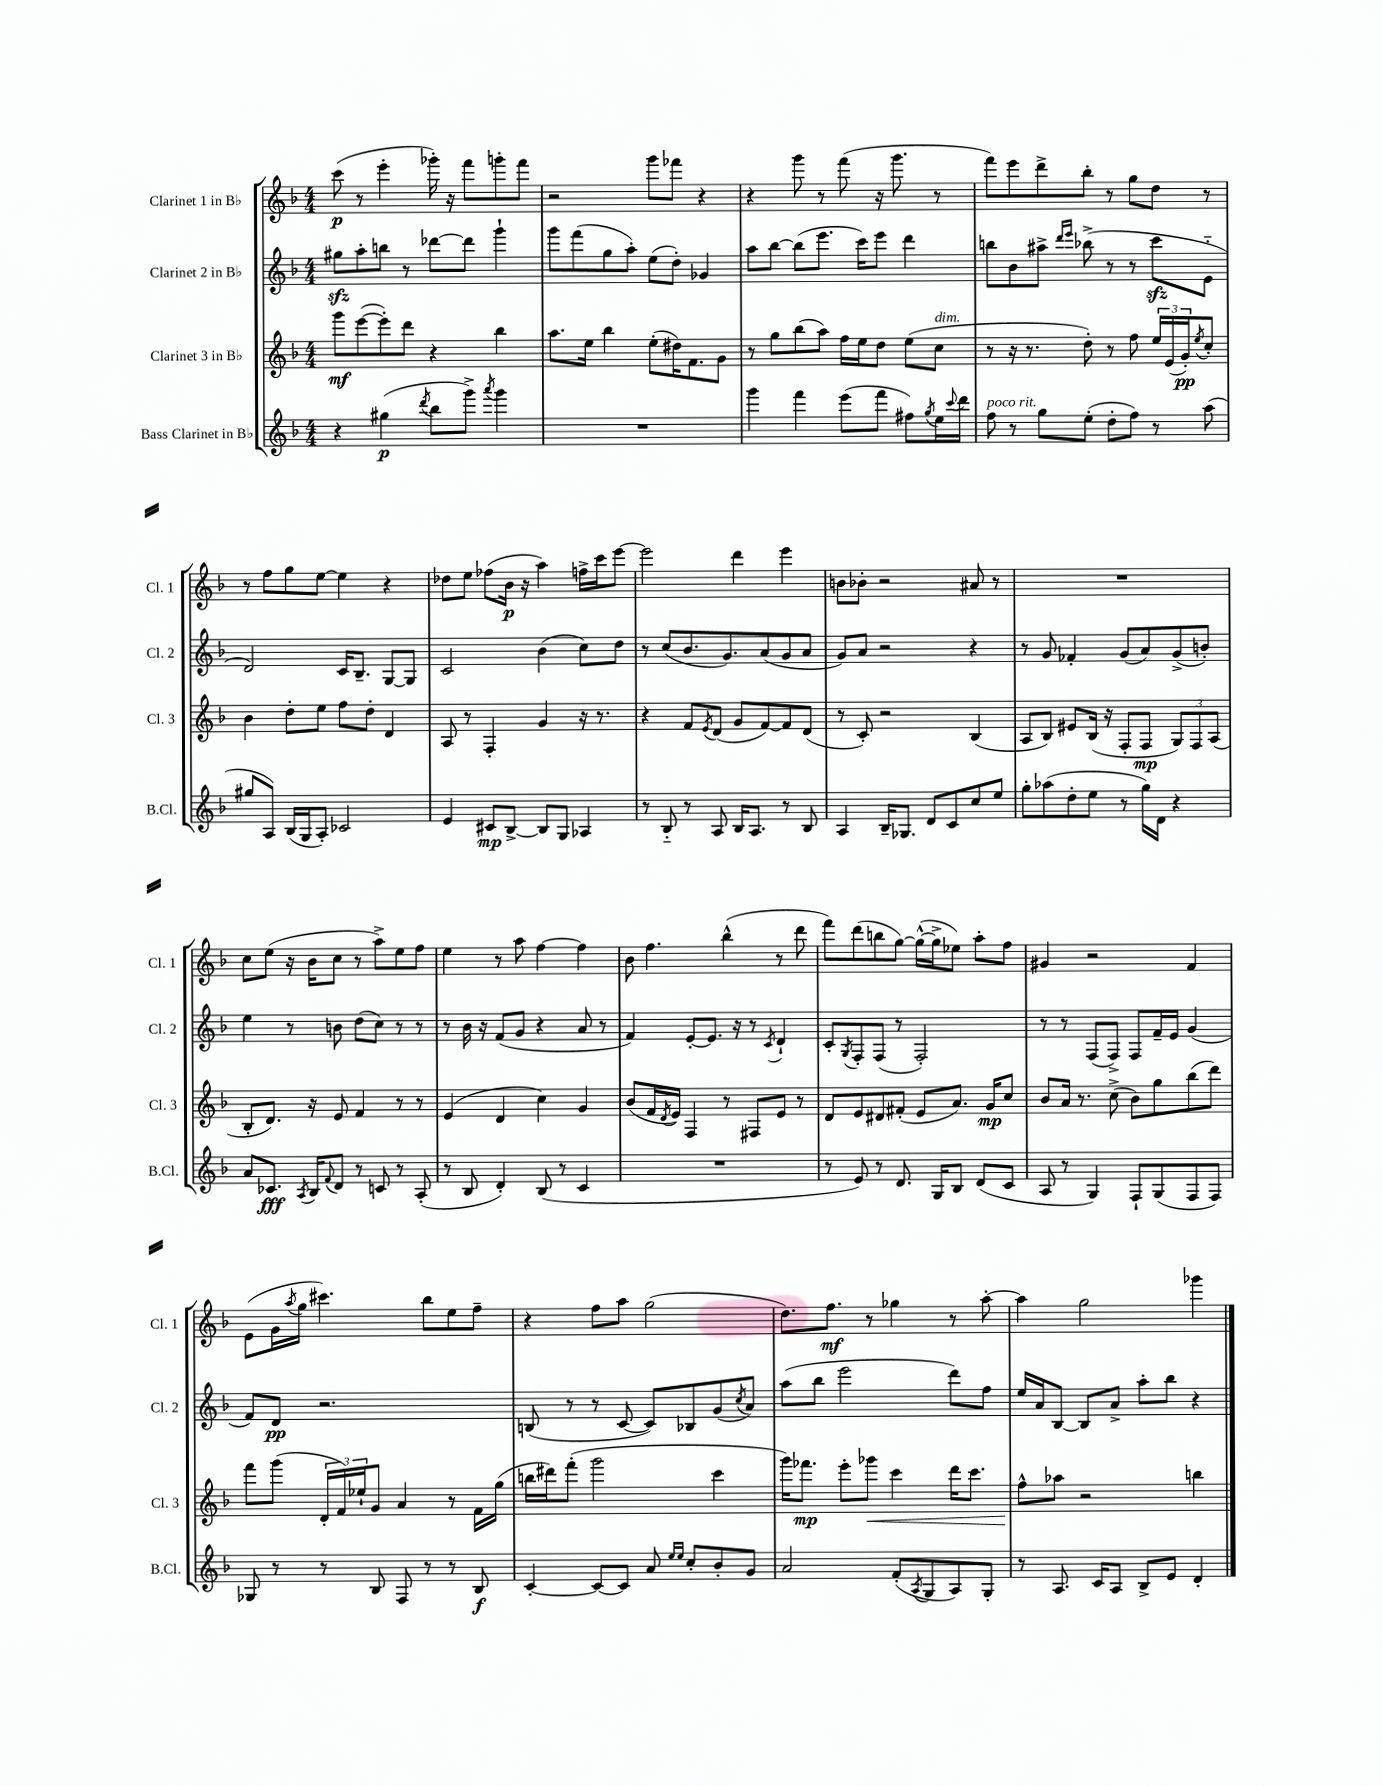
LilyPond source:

<<
\new StaffGroup <<
\new Staff = "s0" \with { instrumentName = "Clarinet 1 in Bb" shortInstrumentName = "Cl. 1" } {
    \clef treble \key f \major \numericTimeSignature \time 4/4
    c'''8\p( r8 e'''4-. ges'''16-.) r16 f'''8 g'''8-. f'''8 |
    r2 g'''8 fes'''8 r4 |
    r4 g'''8 r8 f'''8( r16 g'''8. r8 |
    f'''8) e'''8 d'''8-> bes''8-. r8 g''8 d''8 r8 |
    r8 f''8 g''8 e''8~ e''4 r4 |
    des''8 e''8 fes''8( bes'16\p r16 a''4) f''16-> c'''16 e'''8~ |
    e'''2 d'''4 e'''4 |
    b'8 bes'8-. r2 ais'8 r8 |
    R1 |
    c''8 e''8( r16 bes'16 c''8 r8 a''8->) e''8 f''8 |
    e''4 r8 a''8 f''4~ f''4 |
    bes'8 f''4. bes''4-^( r8 d'''8 |
    f'''8) d'''8( b''8 g''8~) g''16~-^( g''16-> ees''8) a''8-. f''8 |
    gis'4 r2 f'4 |
    e'8( g'16 \acciaccatura { a''8 } g''16 cis'''4.) bes''8 e''8 f''8-- |
    r4 f''8 a''8 g''2( |
    d''8.) f''8.\mf r8 ges''4 r8 a''8~-. |
    a''4 g''2 ges'''4 \bar "|." |
}
\new Staff = "s1" \with { instrumentName = "Clarinet 2 in Bb" shortInstrumentName = "Cl. 2" } {
    \clef treble \key f \major \numericTimeSignature \time 4/4
    gis''8\sfz a''8-. b''8 r8 des'''8~ des'''8 g'''4-! |
    g'''8 f'''8( g''8 a''8-.) e''8( d''8-.) ges'4 |
    a''8 bes''8~ bes''8( e'''8. c'''16) e'''8 d'''4 |
    b''8 bes'8 ais''8-> \grace { d'''16 e'''16 } bes''8->( r8 r8 c'''8\sfz e'8-_ |
    d'2) c'16 bes8.-- g8~ g8 |
    c'2 bes'4( c''8) d''8 |
    r8 c''8( bes'8. g'8.) a'8( g'8 a'8 |
    g'8) a'8 r2 r4 |
    r8 g'8 fes'4-. g'8( a'8) g'8->( b'8-.) |
    e''4 r8 b'8 d''8( c''8) r8 r8 |
    r8 bes'16 r16 f'8( g'8 r4 a'8 r8 |
    f'4) e'8~-. e'8. r16 r8 \acciaccatura { c'8 } d'4-! |
    c'8-. \acciaccatura { g8 } f8-. f8( r8 f2-.) |
    r8 r8 f8( f8->) f8 f'16-- e'16 g'4( |
    f'8) d'8\pp r2. |
    b8( r8 r8 c'8~ c'8) bes8 g'8( \acciaccatura { c''8 } a'8) |
    a''8( bes''8 e'''2 d'''8) f''8 |
    e''16 a'16 bes8~ bes8 a'8-> a''8-. bes''8 r4 \bar "|." |
}
\new Staff = "s2" \with { instrumentName = "Clarinet 3 in Bb" shortInstrumentName = "Cl. 3" } {
    \clef treble \key f \major \numericTimeSignature \time 4/4
    g'''8\mf e'''8~( e'''8-.) d'''8 r4 bes''4 |
    a''8. e''16 bes''4 e''8-.( dis''16) f'8. g'8 |
    r8 g''8 bes''8( a''8) f''16 e''16 d''8 e''8( c''8^\markup { \italic "dim." } |
    r8 r16 r8. d''8-.) r8 f''8 \tuplet 3/2 { e''16 e'16( g'16-.\pp) } \acciaccatura { e''8 } c''8-. |
    bes'4 d''8-. e''8 f''8 d''8-. d'4 |
    a8 r8 f4-. g'4 r16 r8. |
    r4 f'8 \acciaccatura { e'8 } d'8( g'8 f'8~) f'8 d'8( |
    r8 c'8-.) r2 bes4( |
    a8 bes8) eis'8 bes16( r16 f8-. f8\mp \tuplet 3/2 { g8) f8 a8( } |
    bes8-. d'8.) r16 e'8 f'4 r8 r8 |
    e'4( d'4 c''4) g'4 |
    bes'8( f'16 \acciaccatura { d'8 } e'16) f4 r8 fis8 e'8 r8 |
    d'8 e'8 dis'8 fis'8-.( e'8 a'8.) g'16\mp c''8 |
    bes'8 a'16 r8. c''8->( bes'8) g''8 bes''8( d'''8) |
    f'''8 g'''8( \tuplet 3/2 { d'16-. f'16) ees''16-! } g'8 a'4 r8 f'16 g''16( |
    b''16 dis'''16) f'''8-.( g'''2 c'''4 |
    g'''16) fes'''8.\mp e'''8-. ges'''8\< c'''4 d'''16 c'''8. |
    f''8-^\! aes''8 r2 b''4 \bar "|." |
}
\new Staff = "s3" \with { instrumentName = "Bass Clarinet in Bb" shortInstrumentName = "B.Cl." } {
    \clef treble \key f \major \numericTimeSignature \time 4/4
    r4 gis''4\p( \acciaccatura { d'''8 } bes''8 g'''8->) \acciaccatura { a'''8 } g'''4 |
    R1 |
    g'''4 f'''4 e'''8( f'''8 fis''8) \acciaccatura { g''8 } e''16 \appoggiatura { c'''8 } d'''16 |
    f''8^\markup { \italic "poco rit." } r8 g''8 e''8-.( d''8-. f''8) r8 a''8( |
    gis''8 a8) bes16( g16 a8-.) ces'2 |
    e'4 cis'8\mp bes8~-> bes8 g8 aes4 |
    r8 bes8-_ r8 a8 bes16 a8. r8 bes8 |
    a4 bes16-- ges8. d'8 c'8 c''8 e''8 |
    g''8-. aes''8( d''8-. e''8 r8 g''16) d'16 r4 |
    a'8 ces'8.\fff \acciaccatura { a8 } bes16 \appoggiatura { f'8 } d'8 r8 c'8 r8 a8-.( |
    r8 bes8 d'4-.) bes8( r8 c'4 |
    R1 |
    r8 e'8) r8 d'8. g16 bes8 d'8( c'8 |
    a8 r8 g4) f8-! g8( f8 f8) |
    ges8 r8 r8 bes8 f8 r8 r8 bes8\f |
    c'4~-. c'8~ c'8 a'8 \grace { e''16 e''16 } c''8-. bes'8-. g'8 |
    a'2 f'8-.( \acciaccatura { a8 } g8 a8) g8-. |
    r8 a8. c'16 a8 bes8-> e'8 d'4-. \bar "|." |
}
>>
>>
\layout { \context { \Score \remove "Bar_number_engraver" } }
